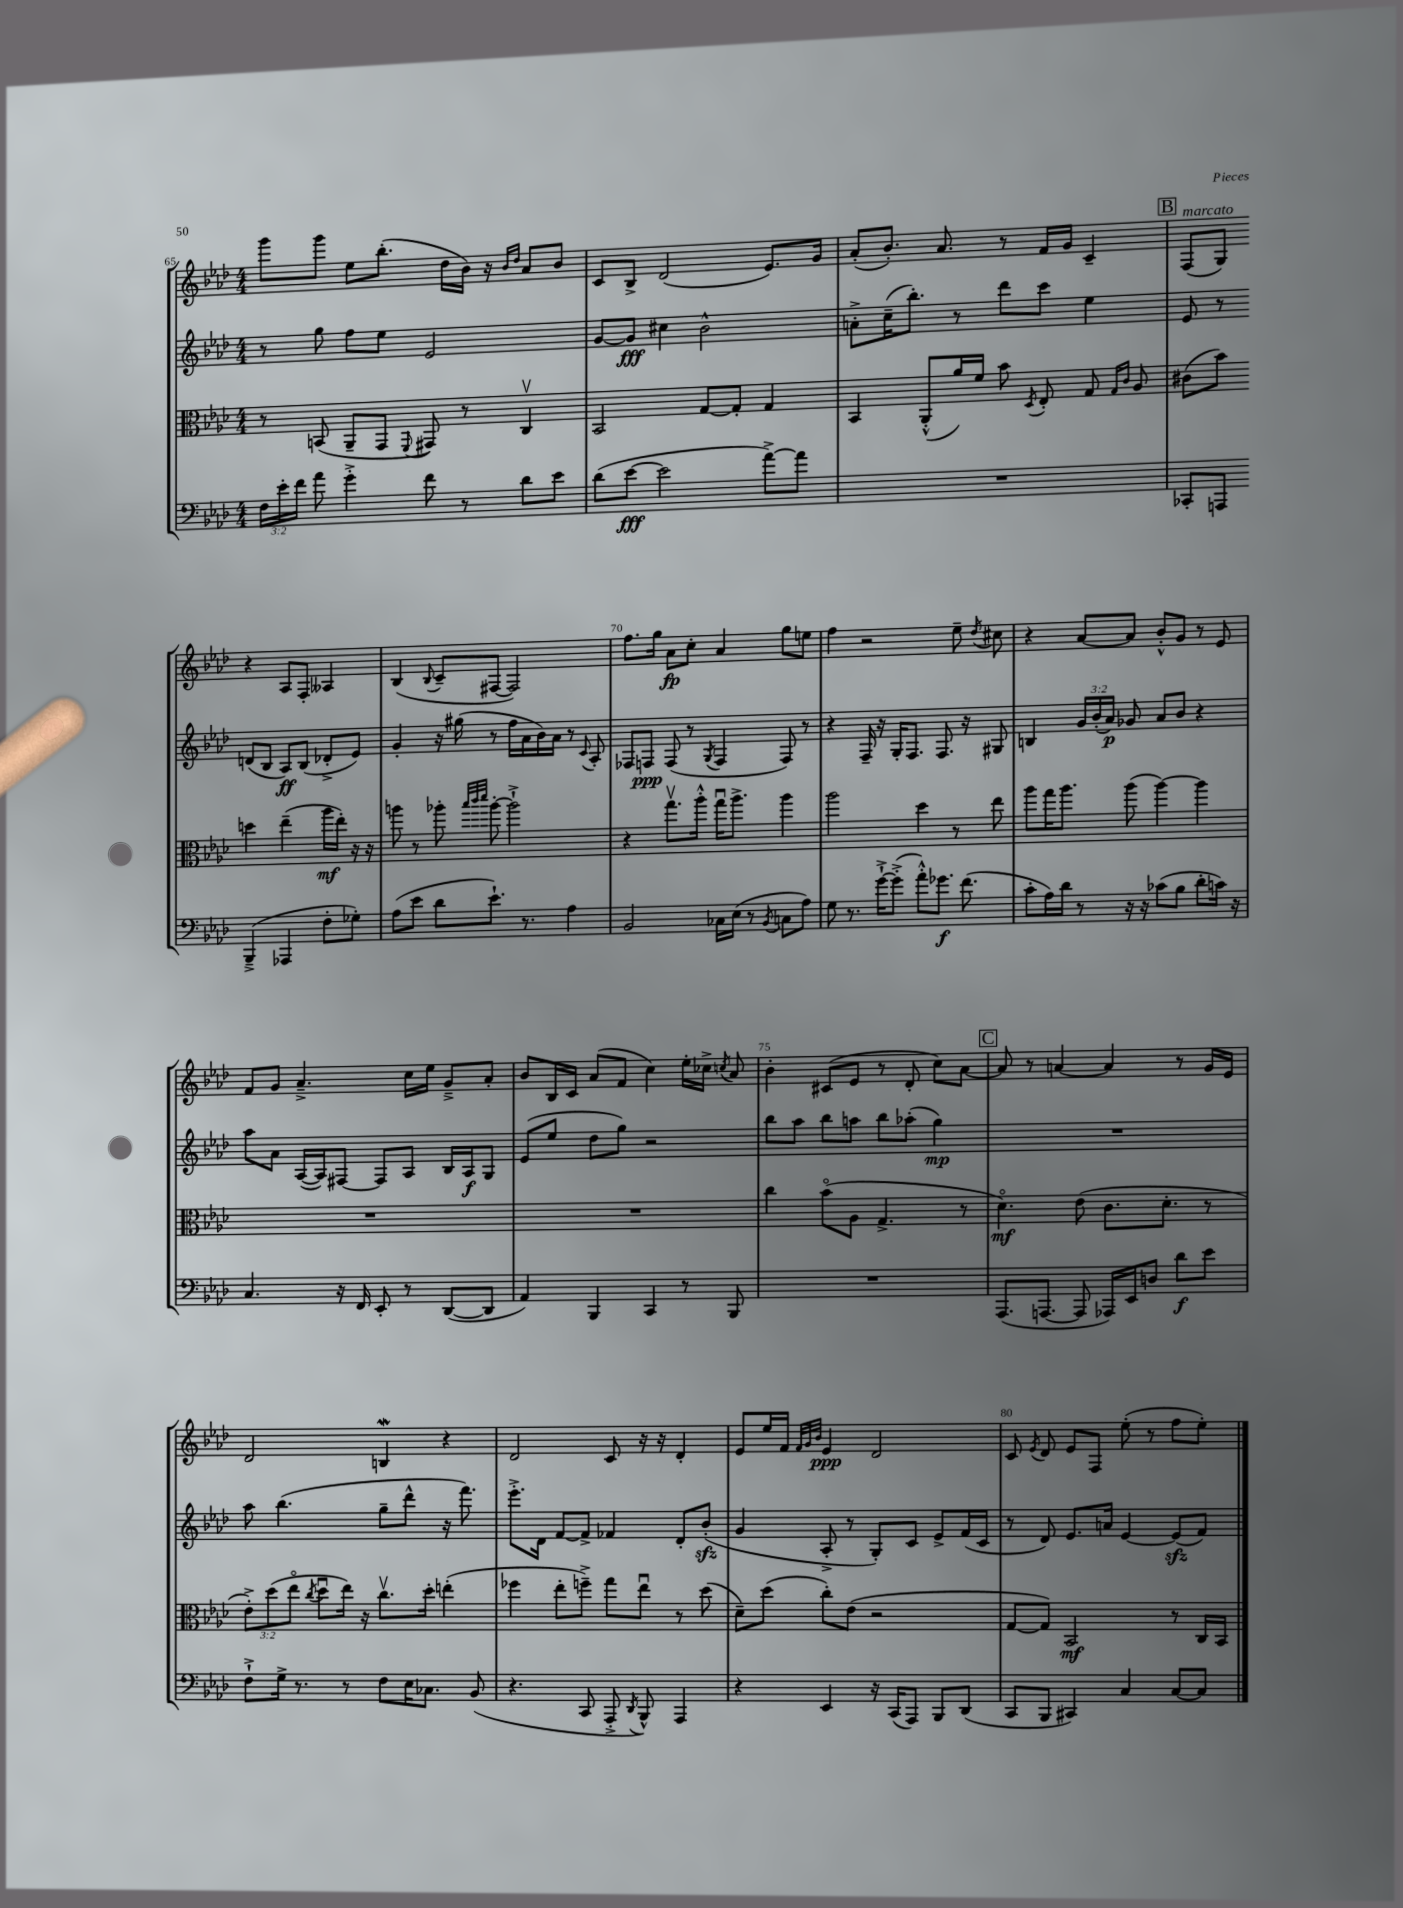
<<
\new StaffGroup <<
\new Staff = "s0" {
    \clef treble \key aes \major \numericTimeSignature \time 4/4
    \autoBeamOff g'''8[ g'''8] ees''8[ bes''8.]-.( des''16[ bes'16]) r16 \grace { bes'16[ des''16] } aes'8[ bes'8] |
    c'8[ bes8]-> des'2( ees'8.[) g'16] |
    aes'8[-.( bes'8.]-.) aes'8. r8 f'16[ g'16] c'4-- |
    \mark \markup { \box "B" } f8[^\markup { \italic "marcato" }( g8]) r4 aes8[ f8]-. aeses4 |
    bes4( \appoggiatura { bes8 } c'8[-- fis8]~ fis2) |
    f''8.[ g''16] aes'8[\fp c''8]-. aes'4 g''8[ e''8] |
    f''4 r2 ees''8-- \acciaccatura { des''8 } cis''8 |
    r4 aes'8[~ aes'8] bes'8[-.-^ g'8] r8 ees'8 |
    f'8[ g'8] aes'4.---> c''16[ ees''16] g'8[---> aes'8]-. |
    bes'8[ bes16 c'16] aes'8[( f'8] c''4) ees''16[-. ces''16]-> \acciaccatura { c''8 } aes'8 |
    bes'4-. cis'8[( ees'8] r8 des'8-. c''8[) aes'8]~ |
    \mark \markup { \box "C" } aes'8 r8 a'4~ a'4 r8 g'16[ ees'16] |
    des'2 b4\mordent r4 |
    des'2 c'8 r16 r16 des'4-. |
    ees'8[ ees''16 f'16] \grace { f'32[ g'32 bes'32] } ees'4\ppp des'2 |
    c'8 \acciaccatura { ees'8 } des'8 ees'8[ f8] ees''8-.( r8 f''8[ ees''8]-.) \bar "|." |
}
\new Staff = "s1" {
    \clef treble \key aes \major \numericTimeSignature \time 4/4 \override Staff.TupletNumber.text = #tuplet-number::calc-fraction-text
    \autoBeamOff r8 g''8 f''8[ ees''8] ees'2 |
    g'8[~ g'8]\fff cis''4 bes'2-^ |
    a'8[-.-> c''16--( bes''8.]-.) r8 des'''8[ c'''8] ees''4 |
    \mark \markup { \box "B" } ees'8 r8 d'8[( bes8] aes8[\ff) bes8]( des'8[-.-> ees'8]) |
    g'4-. r16 gis''16( r8 f''16[ aes'16 bes'16) aes'16] r8 \appoggiatura { c'8 } aes8-. |
    fes8[ f8]\ppp f8( r8 \acciaccatura { g8 } f4 f8) r8 |
    r4 f16-- r16 g16[-. f8.] f8. r16 gis8 |
    b4 \tuplet 3/2 { g'16[ bes'16-.( aes'16]\p) } ges'8 aes'8[ bes'8] r4 |
    aes''8[ aes'8] aes16[~( aes16) fis8]~ fis8[ aes8] bes16[ aes16\f g8] |
    ees'8[( ees''8] des''8[ g''8]) r2 |
    bes''8[ aes''8] bes''8[ a''8] bes''8[ aes''8]-.( g''4\mp) |
    \mark \markup { \box "C" } R1 |
    aes''8 bes''4.( g''8[-- des'''8]-^ r16 f'''8.) |
    ees'''8.[-.-> des'16] f'8[~ f'8]-> fes'4 des'8[-. bes'8]-.\sfz( |
    g'4 aes8-.-> r8 g8[-.) c'8] ees'8[-> f'16( c'16] |
    r8 des'8) ees'8.[ a'16] ees'4~ ees'8[\sfz( f'8]) \bar "|." |
}
\new Staff = "s2" {
    \clef alto \key aes \major \numericTimeSignature \time 4/4 \override Staff.TupletNumber.text = #tuplet-number::calc-fraction-text
    \autoBeamOff r8 b,8( aes,8[-- g,8] \appoggiatura { f,8 } gis,8) r8 c4\upbow |
    bes,2 g8[~ g8]-. g4 |
    bes,4 aes,8[-.-^( aes'16) f'16] bes'8 \acciaccatura { des8 } ees8-. g8 \grace { g16[ c'16] } aes8 |
    \mark \markup { \box "B" } cis'8[( bes'8]) d''4 ees''4--( aes''16[\mf ees''16]-.) r16 r16 |
    a''8 r8 aes''8-. \grace { bes''32[ c'''32 des'''32] } aes''8~-. aes''2-!-> |
    r4 g''8.[\upbow aes''16]-.-^ g''16[\downbow aes''8.]-> aes''4 |
    aes''2 des''4 r8 ees''8 |
    aes''8[ g''16 aes''8.] aes''8( aes''4~) aes''4 |
    R1 |
    R1 |
    c''4 bes'8[\flageolet( aes8] g4.-> r8 |
    \mark \markup { \box "C" } des'4.\flageolet\mf) ees'8( c'8.[ des'8.]-. r8 |
    \tuplet 3/2 { ees'8[-.->) des''8( ees''8]\flageolet } \acciaccatura { c''8 } des''8[\downbow ees''16]) r16 c''8.[\upbow des''16]-. e''4-.( |
    fes''4 ees''8[-. f''8]--->) g''8[ ees''8]\downbow r8 des''8( |
    des'8[--) des''8]( c''8[-.) ees'8]( r2 |
    g8[~ g8]) bes,2\mf r8 c16[ bes,16] \bar "|." |
}
\new Staff = "s3" {
    \clef bass \key aes \major \numericTimeSignature \time 4/4 \override Staff.TupletNumber.text = #tuplet-number::calc-fraction-text
    \autoBeamOff \tuplet 3/2 { f16[ ees'16-. f'16] } aes'8 g'4-.-> f'8 r8 des'8[ ees'8] |
    des'8[( ees'8]~\fff ees'2 aes'8[~->) aes'8] |
    R1 |
    \mark \markup { \box "B" } ces,8[-. a,,8] bes,,4--->( aes,,4 f8[-. ges8]-.) |
    aes8[( ees'8] des'8[ ees'8.]-!) r8. aes4 |
    bes,2 ces16[ ees16]( r8 \acciaccatura { bes,8 } c8[ aes8]) |
    g8 r8. g'16[~-!-> g'8]-.->( aes'8[-.-^) ges'8.]\f f'8.( |
    c'8[-. aes16) des'16] r8 r16 r16 ces'8[( bes8] des'8[-. c'16]) r16 |
    c4. r16 f,16 ees,8-. r8 des,8[~( des,8] |
    aes,4) bes,,4 c,4 r8 bes,,8 |
    R1 |
    \mark \markup { \box "C" } aes,,8.[( a,,8.]~ a,,8 aes,,16[) ees,16 d8] des'8[\f ees'8] |
    f8[-!-> g16]-> r8. r8 f8[ ees16 ces8.] bes,8( |
    r4. c,8 aes,,8-.-> \acciaccatura { des,8 } bes,,8-^) aes,,4 |
    r4 ees,4 r16 c,16[( aes,,8]) bes,,8[ des,8]( |
    c,8[ bes,,8] cis,4) c4 c8[~ c8] \bar "|." |
}
>>
>>
\layout { \context { \Score currentBarNumber = #65 \override BarNumber.break-visibility = ##(#f #t #t) barNumberVisibility = #(every-nth-bar-number-visible 5) } }
